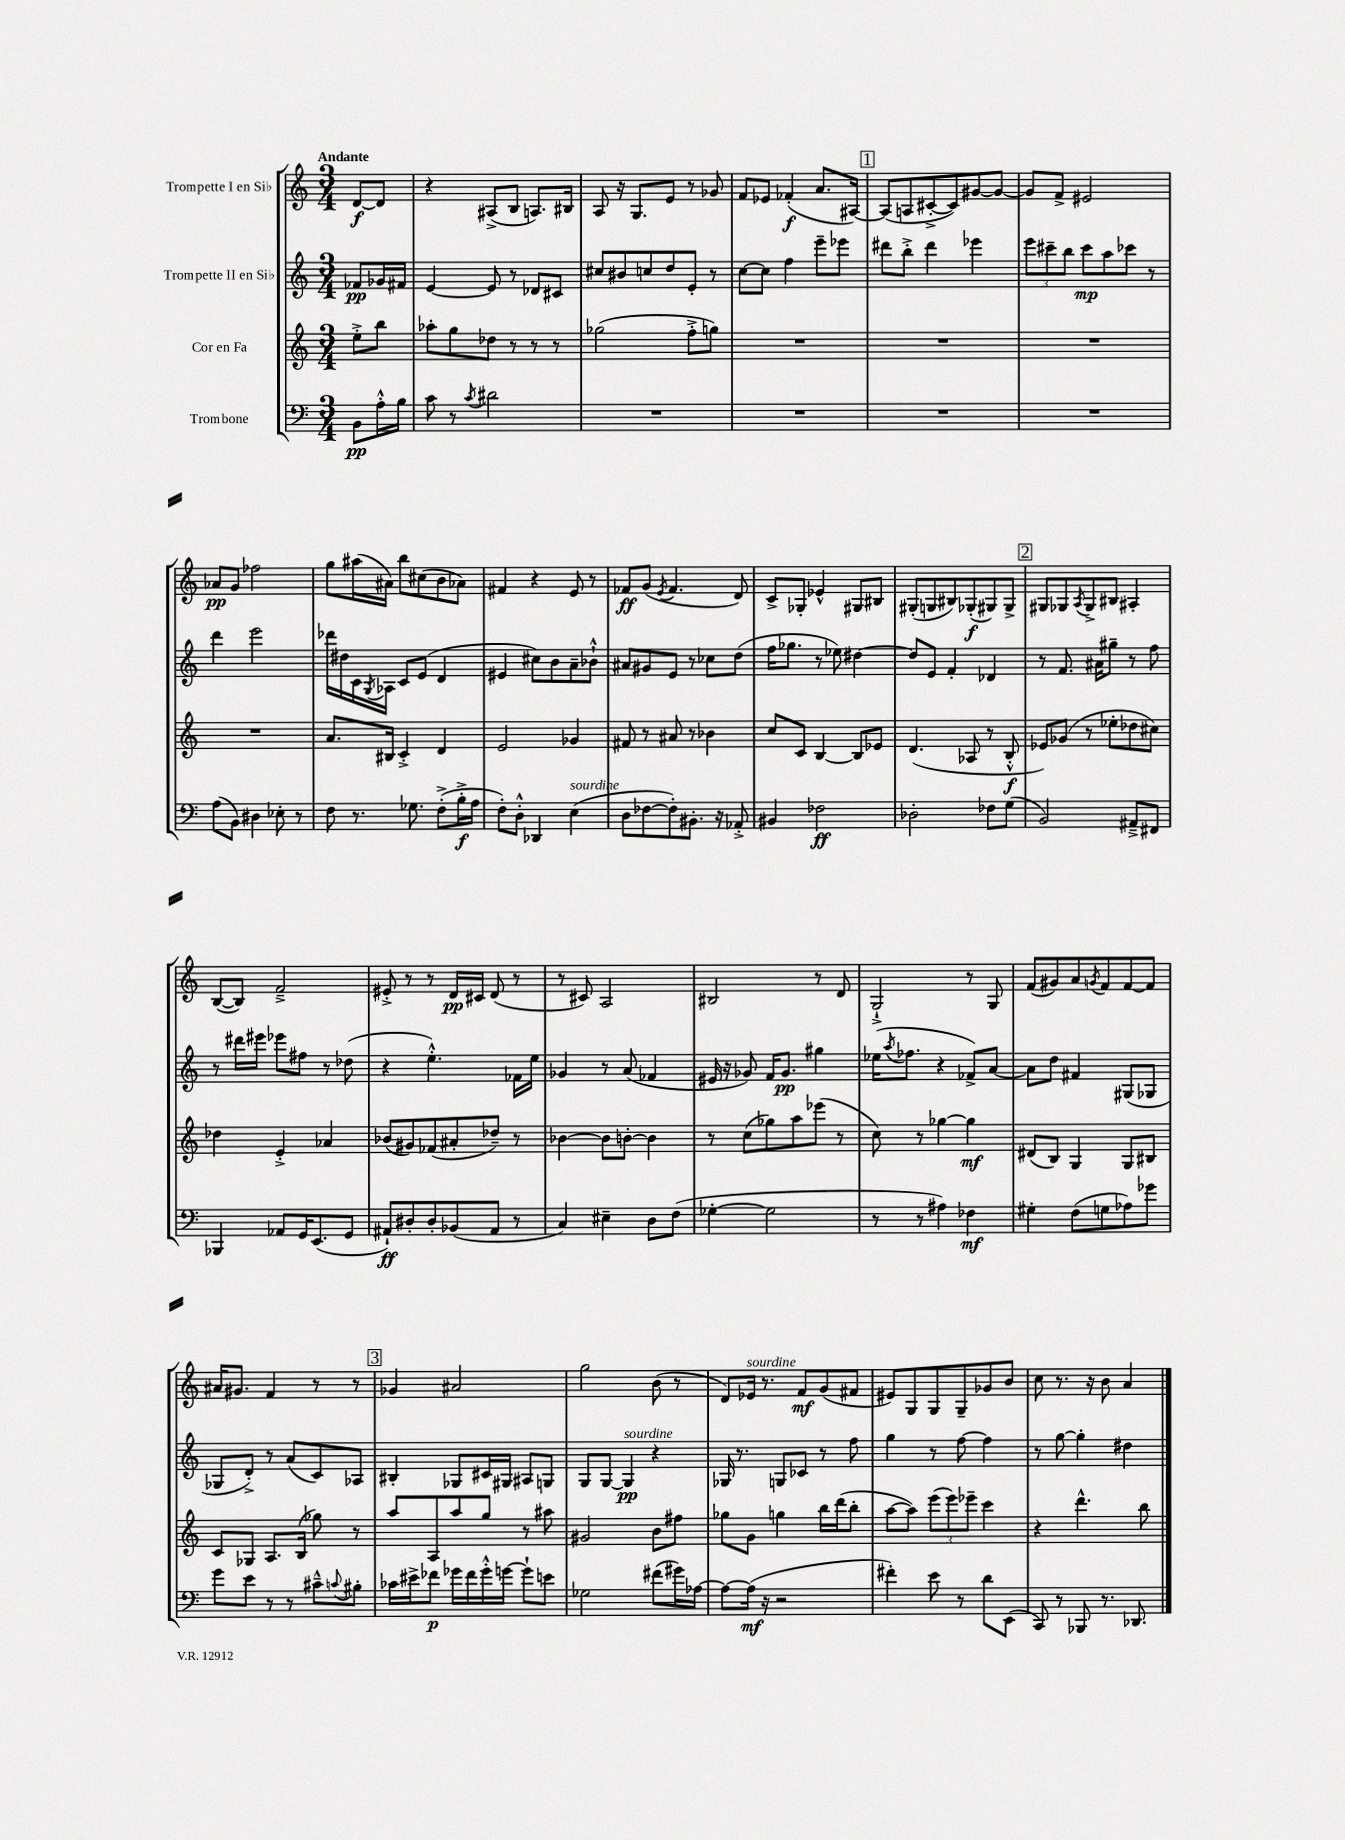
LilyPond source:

<<
\new StaffGroup <<
\new Staff = "s0" \with { instrumentName = "Trompette I en Sib" } {
    \clef treble \key c \major \numericTimeSignature \time 3/4 \partial 4 \tempo "Andante"
    d'8~\f d'8 |
    r4 ais8->( b8 a8.) bis16 |
    a8 r16 g8. e'8 r8 ges'8 |
    f'8 ees'8 fes'4-.\f( a'8. ais16~) |
    \mark \markup { \box "1" } ais8( a8 cis'8~-.-> cis'8) gis'8~ gis'8~ |
    gis'8 f'8-> eis'2 |
    aes'8\pp g'8 fes''2 |
    g''8 ais''16( ais'16) b''8 cis''8( b'8 aes'8) |
    fis'4 r4 e'8 r8 |
    fes'8\ff g'8( \acciaccatura { e'8 } fes'4. d'8) |
    c'8-> ges8-. ees'4-^ gis8 bis8 |
    gis8-.( g8 bis8) ges8-.\f( gis8) gis8-> |
    \mark \markup { \box "2" } gis8 ges8 \acciaccatura { a8 } ges8-> bis8 ais4-. |
    b8~( b8) f'2---> |
    eis'8-.-> r8 r8 d'16\pp cis'16 d'8( r8 |
    r8 cis'8) a2 |
    bis2 r8 d'8 |
    g2-!-> r8 g8 |
    f'8( gis'8) a'8 \acciaccatura { g'8 } f'8 f'8~ f'8 |
    ais'16 gis'8. f'4 r8 r8 |
    \mark \markup { \box "3" } ges'4 ais'2 |
    g''2 b'8( r8 |
    d'8) ees'16^\markup { \italic "sourdine" } r8. f'8\mf g'8( fis'8 |
    eis'8) g8 g8 g8-- ges'8 b'8 |
    c''8 r8. r16 b'8 a'4 \bar "|." |
}
\new Staff = "s1" \with { instrumentName = "Trompette II en Sib" } {
    \clef treble \key c \major \numericTimeSignature \time 3/4 \partial 4
    fes'8\pp ges'16 fis'16 |
    e'4~ e'8 r8 des'8 cis'8 |
    cis''8 bis'8 c''8 d''8 e'8-. r8 |
    c''8~ c''8 f''4 e'''8-- ees'''8 |
    \mark \markup { \box "1" } dis'''8 b''8-.-> dis'''4 ees'''4 |
    \tuplet 3/2 { e'''8 cis'''8-- b''8 } cis'''8\mp a''8 ces'''8 r8 |
    d'''4 e'''2 |
    des'''16 dis''16 c'16 \acciaccatura { g8 } aes16 c'8 e'8( d'4 |
    eis'4 cis''8) b'8 a'8-- bes'8-!-^ |
    ais'8 gis'8 e'8 r8 ces''8 d''8( |
    f''16 ges''8. r8 ees''8) dis''4~ |
    dis''8 e'8 f'4-. des'4 |
    \mark \markup { \box "2" } r8 f'8. ais'16 gis''8-- r8 f''8 |
    r8 dis'''16 eis'''16 ees'''8 fis''8 r8 des''8( |
    r4 e''4.-.-^) fes'16 e''16 |
    ges'4 r8 a'8( fes'4 |
    eis'16 r16 ges'8) f'16 ges'8.\pp gis''4 |
    ees''16( \acciaccatura { a''8 } fes''8. r4 fes'8->) a'8~ |
    a'8 d''8 fis'4 gis8( ges8 |
    ges8 d'8-.->) r8 a'8( c'8) aes8 |
    \mark \markup { \box "3" } bis4-. ges8 cis'16 gis16 ais8 g8 |
    g8 g8~ g4\pp^\markup { \italic "sourdine" } r4 |
    ges16 r8. g8 ces'8 r8 f''8 |
    g''4 r8 f''8~ f''4 |
    r8 g''8~ g''4-. dis''4 \bar "|." |
}
\new Staff = "s2" \with { instrumentName = "Cor en Fa" } {
    \clef treble \key c \major \numericTimeSignature \time 3/4 \partial 4
    e''8-.-> b''8 |
    aes''8-. g''8 des''8 r8 r8 r8 |
    ges''2( f''8-.-> g''8) |
    R2. |
    \mark \markup { \box "1" } R2. |
    R2. |
    R2. |
    a'8. bis16 c'4-.-> d'4 |
    e'2 ges'4 |
    fis'8 r8 ais'8 r8 bes'4 |
    c''8 c'8 b4~ b8 ees'8 |
    d'4.( aes8 r8 b8-.-^\f |
    \mark \markup { \box "2" } ees'8) ges'8( r8 ees''8-. des''8 cis''8) |
    des''4 e'4-.-> aes'4 |
    bes'8( gis'8) fes'8( ais'8-. des''8--) r8 |
    bes'4~ bes'8 b'8~-. b'4 |
    r8 c''8( ges''8) a''8 ees'''8( r8 |
    c''8) r8 ges''4~ ges''4\mf |
    dis'8( b8) g4 g8 bis8 |
    c'8 ges8 a8. b16( ges''8) r8 |
    \mark \markup { \box "3" } a''8 a8 a''8 g''8 r8 ais''8 |
    gis'2 b'8 fis''8 |
    ges''8 g'8 g''4 b''16 d'''16( b''8-. |
    a''8~ a''8) \tuplet 3/2 { e'''8( e'''8) ees'''8-- } c'''4 |
    r4 d'''4.-^ b''8 \bar "|." |
}
\new Staff = "s3" \with { instrumentName = "Trombone" } {
    \clef bass \key c \major \numericTimeSignature \time 3/4 \partial 4
    b,8\pp a16-.-^ b16 |
    c'8 r8 \acciaccatura { c'8 } dis'2 |
    R2. |
    R2. |
    \mark \markup { \box "1" } R2. |
    R2. |
    a8( b,8) dis4 ees8-. r8 |
    f8 r8. ges8. f8-.->( b16-.->\f a16 |
    f8-.) d8-.-^ des,4 e4^\markup { \italic "sourdine" }( |
    d8 fes8~ fes8-.) bis,8.-. r16 aes,8-.-> |
    bis,4 fes2\ff |
    des2-. fes8 g8( |
    \mark \markup { \box "2" } b,2) ais,8---> fis,8 |
    bes,,4 aes,8 g,16 e,8.( g,8 |
    ais,8-!\ff) dis8-. dis8-. bes,8( ais,8 r8 |
    c4) eis4-- d8 f8( |
    ges4~-. ges2 |
    r8 r8 ais4) fes4\mf |
    gis4-. f8( g8 aes8) ges'8 |
    g'8 e'8 r8 r8 cis'8---^ \appoggiatura { c'8 } bis8-. |
    \mark \markup { \box "3" } ces'16 eis'16-> fes'8\p ges'16 fes'16 ges'16-.-^ g'16~ g'8-! e'8 |
    ges2 fis'8( gis'16) aes16~ |
    aes8~ aes16\mf( r16 r2 |
    fis'4-.) e'8 r8 d'8 e,8( |
    c,8) r8 bes,,8 r8. des,8. \bar "|." |
}
>>
>>
\layout { \context { \Score \remove "Bar_number_engraver" } }
